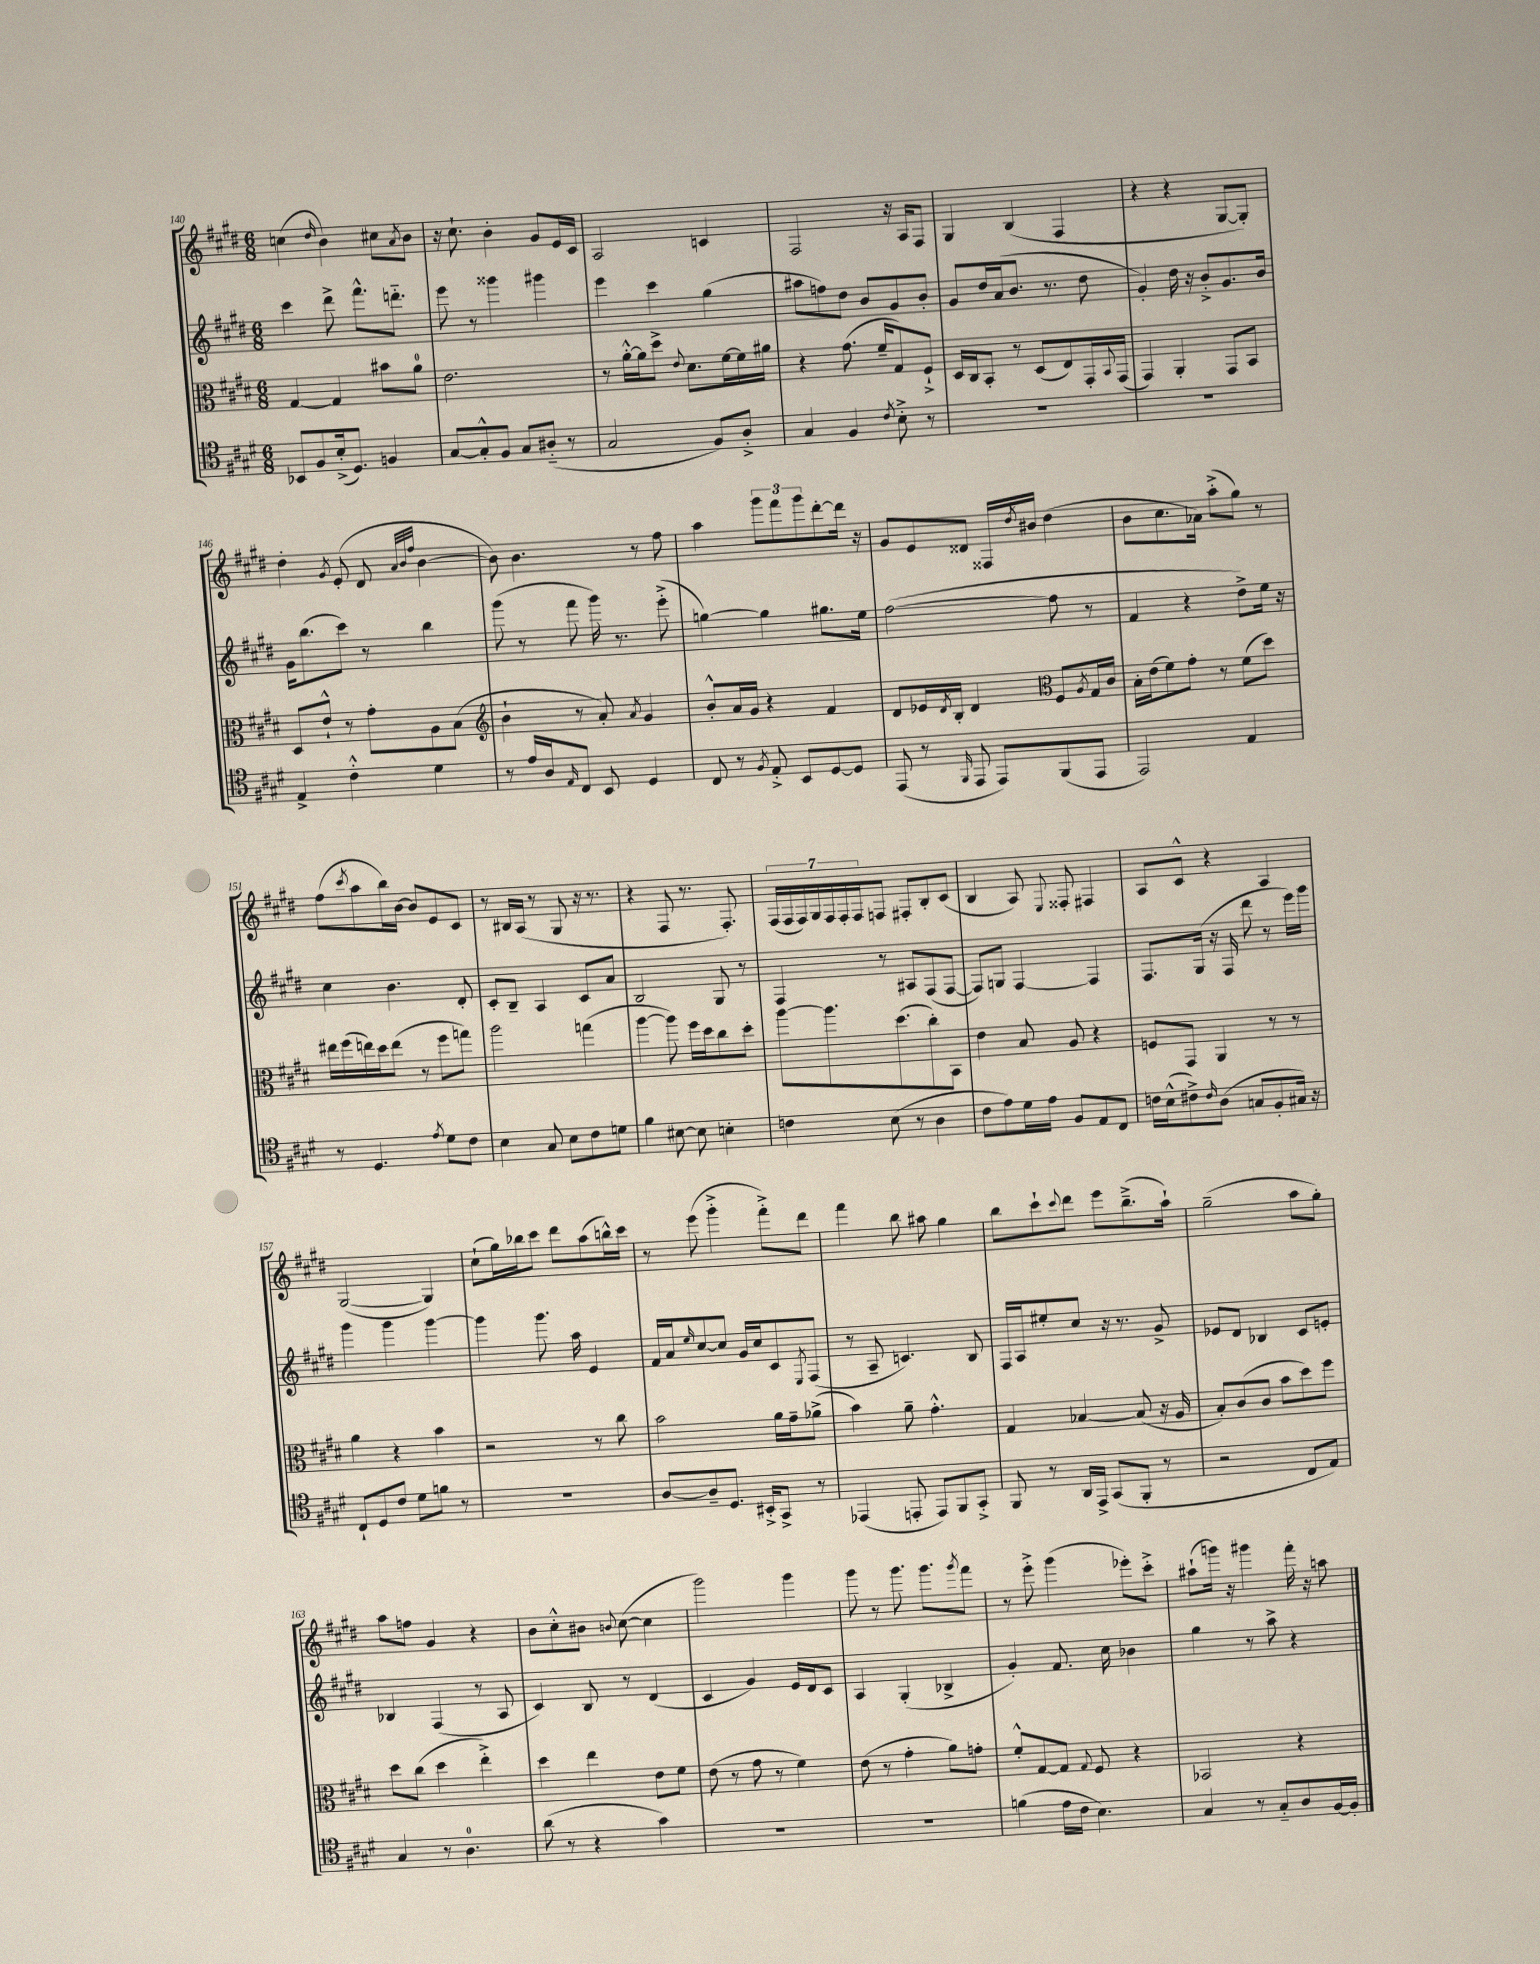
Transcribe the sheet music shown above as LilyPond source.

<<
\new StaffGroup <<
\new Staff = "s0" {
    \clef treble \key e \major \numericTimeSignature \time 6/8
    c''4( \grace { dis''16 } b'4) cis''8 \acciaccatura { a'8 } b'8 |
    r16 cis''8.-! b'4-. gis'8 e'16 cis'16 |
    a2 c'4 |
    fis2 r16 a16 fis8 |
    gis4 b4( fis4 |
    r4 r4 gis8~ gis8-.) |
    dis''4-. \acciaccatura { gis'8 } e'8-.( dis'8 \grace { a'32 b'32 fis''32 } b'4~ |
    b'8) b'4. r8 fis''8 |
    a''4 \tuplet 3/2 { gis'''8 fis'''8 gis'''8 } dis'''8~-. dis'''16 r16 |
    gis'8 e'8 disis'8 fisis16 \acciaccatura { dis''8 } bis'16 dis''4( |
    b'8 cis''8. aes'16) a''8-.->( gis''8) r8 |
    fis''8( \acciaccatura { cis'''8 } a''8 b''16) b'16~ b'8 e'8 cis'8 |
    r8 bis16 a16( r8 gis8 r16 r8. |
    r4 fis8 r8. fis8.-.) |
    \tuplet 7/4 { fis16( fis16 fis16) gis16 fis16 fis16-. fis16 } f8 fis8-. b8-. cis'8( |
    b4 a8) \appoggiatura { e8 } fisis8-. fis4 |
    a8 cis'8-^ r4 a4 |
    gis2~( gis4) |
    cis''8-!( gis''16) bes''16 cis'''8 dis'''8 a''8( b''16-^) cis'''16 |
    r8 e'''8( gis'''4-.-> fis'''8-.->) dis'''8 |
    fis'''4 b''8 ais''8 gis''4 |
    b''8 cis'''8-! \appoggiatura { cis'''8 } dis'''8 e'''8 b''8.--->( a''16-!) |
    gis''2--( a''8 gis''8-.) |
    a''8 f''8 gis'4 r4 |
    b'8 cis''8-.-^ bis'8 \appoggiatura { b'8 } cis''8~( cis''4 |
    gis'''2) gis'''4 |
    gis'''8 r8 gis'''8. gis'''8. \acciaccatura { gis'''8 } fis'''8 |
    r8 e'''8-.-> gis'''4( ees'''8-.) cis'''8-.-> |
    ais''8-!( g'''16) r16 gis'''4 fis'''16-. r16 a''8 \bar "|." |
}
\new Staff = "s1" {
    \clef treble \key e \major \numericTimeSignature \time 6/8
    cis'''4 dis'''8-> fis'''8.-^ d'''8.-_ |
    e'''8 r8 gisis'''4 gis'''4 |
    e'''4 cis'''4 gis''4( |
    ais''8 f''8) dis''8 b'8 gis'8 b'8-. |
    gis'8 dis''16 a'16( b'8. r8. dis''8 |
    gis'4-.) dis''16 r16 b'8-.-> gis'8. b'16 |
    gis'16 b''8.( cis'''8) r8 b''4 |
    gis'''8( r8 fis'''8 gis'''16) r8. e'''8-.->( |
    g''4~) g''4 gis''8. e''16 |
    fis''2~( fis''8 r8 |
    fis'4 r4 dis''8->) e''16 r16 |
    cis''4 b'4. dis'8-. |
    cis'8-. b8-- a4 cis'8 a'8 |
    b2 gis8 r8 |
    fis4 r8 ais8 fis8( fis8~ |
    fis8) g8 fis4~ fis4 |
    fis8. gis16( r16 fis16 dis'''8 r8 e'''16) gis'''16 |
    gis'''4 gis'''4 gis'''4~ |
    gis'''4 gis'''8. a''16 e'4 |
    fis'16 a'16 \grace { e''16 } cis''8~ cis''8 gis'16 cis''16 cis'8 \acciaccatura { e8 } fis8( |
    r8 a8-- c'4.) b8 |
    fis16 a16 eis''8-. cis''8 r16 r8. gis'8-> |
    ees'8 dis'8 bes4 cis'8 e'8-. |
    bes4 fis4( r8 a8 |
    cis'4) b8 r8 dis'4( |
    cis'4 gis'4) e'16 dis'16 cis'8 |
    a4 gis4-.( bes4-> |
    gis'4-.) fis'8. cis''16 bes'4 |
    gis''4 r8 a''8-> r4 \bar "|." |
}
\new Staff = "s2" {
    \clef alto \key e \major \numericTimeSignature \time 6/8
    gis4~ gis4 bis'8 a'8-0 |
    e'2. |
    r8 a'16~-.-^ a'16 dis''8-> \appoggiatura { e'8 } dis'8. fis'16~ fis'16 ais'16 |
    r4 gis'8.( fis'16-- gis8) fis8-!-> |
    dis16 cis16 b,8-. r8 dis8( e8) gis,16-. \appoggiatura { b,8 } gis,16( |
    gis,4) a,4-. gis,8 b,8 |
    dis8 e'8-!-^ r8 gis'8-. a8 b8( |
    \clef treble b'4-! r8 a'8-.) \acciaccatura { a'8 } gis'4 |
    b'8-.-^ a'16 gis'16 r4 fis'4 |
    dis'8 ees'16 \acciaccatura { dis'8 } b16-. dis'4 \clef alto fis8 \acciaccatura { a8 } gis16 cis'16 |
    b16-. e'16( fis'8) gis'8-. r8 fis'8( dis''8) |
    eis''16 fis''16( e''16) dis''16 e''8( r8 fis''8 g''8) |
    a''2 g''4( |
    a''4~ a''8) fis''16 dis''16 cis''8 dis''8-. |
    a''8~ a''8. dis''8.( cis''8-.) b,8 |
    e'4 b8 a8 r4 |
    f8 gis,8 a,4 r8 r8 |
    a'4 r4 b'4 |
    r2 r8 cis''8 |
    b'2 a'16 gis'16-- aes'8->( |
    b'4) a'8-- gis'4.-.-^ |
    gis4 bes4~ bes8( r16 a16 |
    b8-.) cis'8( cis'8 b'8 dis''8) fis''8 |
    dis''8 cis''8( dis''4 e''4-.->) |
    dis''4 e''4 e'8 fis'8 |
    e'8( r8 gis'8 r8 fis'4) |
    e'8( r8 gis'4-. a'8) g'8-. |
    fis'8-.-^ gis8~ gis8 \appoggiatura { gis8 } fis8 r4 |
    bes,2 r4 \bar "|." |
}
\new Staff = "s3" {
    \clef tenor \key e \major \numericTimeSignature \time 6/8
    bes,8 fis8 b16-.->( dis8.) f4 |
    gis8~ gis8-.-^ fis8 gis8 ais8-_( r8 |
    gis2 fis8) a8-.-> |
    gis4 fis4 \acciaccatura { cis'8 } b8-.-> r8 |
    R2. |
    R2. |
    e4-> cis'4-.-^ dis'4 |
    r8 e'16 a16 \grace { e16 } cis8 b,8 dis4 |
    cis8 r8 \acciaccatura { fis8 } e8-.-> b,8 dis8~ dis8 |
    e,8( r8 \grace { fis,16 } e,8 e,8) fis,8( e,8 |
    e,2) e4 |
    r8 dis4. \acciaccatura { e'8 } dis'8 cis'8 |
    b4 gis8 b8 cis'8 d'8 |
    fis'4 bis8~ bis8 b4-. |
    c'4 b8( r8 a4 |
    cis'8 e'8) dis'16 e'16 fis8 e8 cis8 |
    c'16 b16-^( cis'8->) \grace { cis'16 } a8( g8 fis8-. gis16) r16 |
    cis8-! dis8 cis'8 dis'8 f'8 r8 |
    R2. |
    a8~ a8-- dis8. bis,16-.-> gis,8-> r8 |
    ees,4( e,8-. e,8) fis,8 gis,8-.-> |
    fis,8 r8 a,16 e,16-> gis,8( fis,8-. r8 |
    r2 cis8 e8) |
    gis4 r8 a4.-0 |
    a'8( r8 r4 gis'4) |
    R2. |
    R2. |
    f'4( e'16 cis'16 b4.) |
    gis4 r8 gis8-_ a8 fis16~ fis16-. \bar "|." |
}
>>
>>
\layout { \context { \Score currentBarNumber = #140 } }
